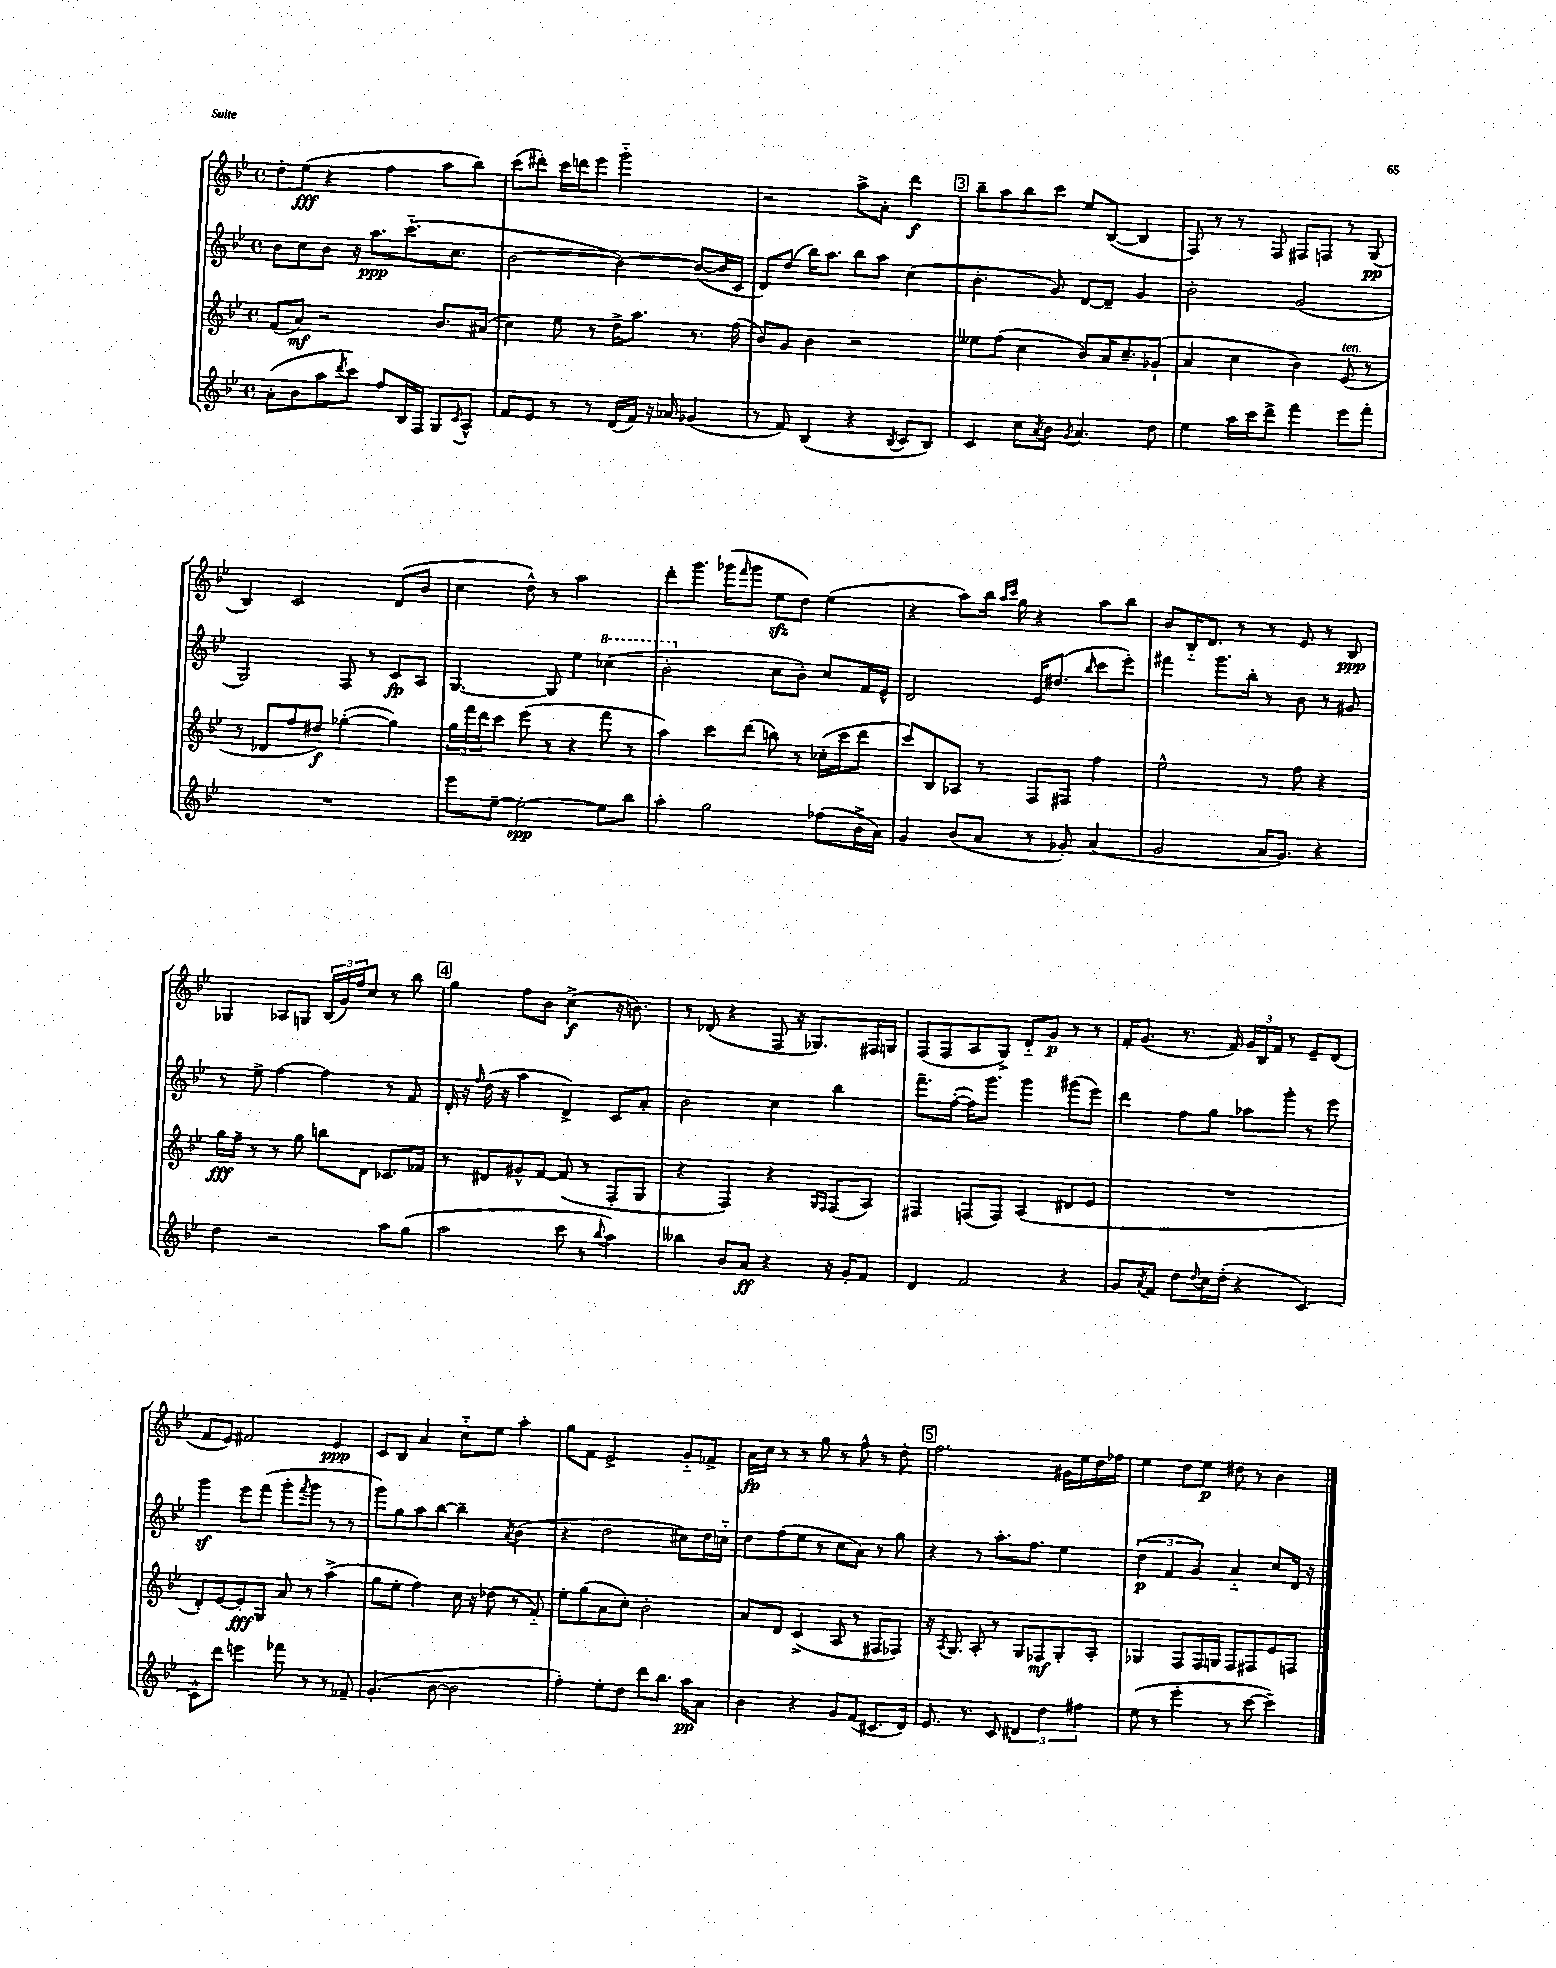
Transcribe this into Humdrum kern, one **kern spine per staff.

**kern	**kern	**kern	**kern
*staff4	*staff3	*staff2	*staff1
*clefG2	*clefG2	*clefG2	*clefG2
*k[b-e-]	*k[b-e-]	*k[b-e-]	*k[b-e-]
*M4/4	*M4/4	*M4/4	*M4/4
*met(c)	*met(c)	*met(c)	*met(c)
(8a'	(8f	8b-	8dd'
8b-	8a)	8cc	(8ee-
8aa	2r	8b-	4r
8qddd	.	.	.
8ccc)	.	16r	.
.	.	8.aa	.
8ff	.	.	4ff
16B-	.	(8.ccc'~	.
16F	.	.	.
8G	8.b-	.	8aa
.	.	8.cc	.
8qc	.	.	.
8A^^	.	.	8bb-)
.	(16a#	.	.
=	=	=	=
8f	4cc)	[2b-	(8ccc
8e-	.	.	8ddd#')
8r	8ee-	.	16ccc
.	.	.	16ddd
8r	8r	.	8eee-
(16d	16dd^	4b-_)	2ggg'~
16f)	8.aa	.	.
16r	.	.	.
16a-	.	.	.
(4g-	8.r	(8b-_	.
.	.	16b-]	.
.	(16ff	16c	.
=	=	=	=
8r	8b-)	8d)	2r
8f)	8g	(8dd	.
(4B-	4b-	16bb-)	.
.	.	8.aa	.
4r	2r	8bb-	8aa^
.	.	8aa	8a'
8qB-	.	.	.
8c	.	(4cc	4ddd
8B-)	.	.	.
=	=	=	=
4c	8ee--	4.b-'	8bb-~
.	(8ff	.	8aa
8cc	4cc	.	8bb-
8qa	.	.	.
8b-	.	8g)	8ccc
8qg	.	.	.
4.a	8b-)	[8d	8ee-
.	16a	8d~]	([8B-
.	8.cc~	.	.
.	.	4g	4B-]
8dd	(8g-`	.	.
=	=	=	=
4ee-	4a	2b-'	8F)
.	.	.	8r
16aa	4cc	.	8r
16ccc	.	.	.
8ddd^	.	.	8F
4fff	4b-)	(2g	8F#
.	.	.	8F
8eee-	(8e-	.	8r
8fff'	8r	.	(8G
=	=	=	=
1r	8r	2G)	4B-)
.	8d-	.	.
.	8ff	.	2c
.	8dd#)	.	.
.	([4gg-'	8F	.
.	.	8r	.
.	4gg-])	8c	(8d
.	.	8A	8b-
=	=	=	=
8eee-	24gg	[4.G	4cc
.	24fff	.	.
.	24ddd	.	.
[8ee-~	8ccc	.	.
2ee-'_	(8eee-	.	8dd^^)
.	8r	8G]	8r
.	4r	4ee-	2aa
8ee-]	8fff	(4ccc-	.
8bb-	8r	.	.
=	=	=	=
4aa'	4aa)	2bb-'	8ddd'
.	.	.	8.ggg
2gg	8ccc	.	.
.	.	.	(16ggg-
.	.	.	16qqfff
.	(8ddd	.	8ggg-
.	8bb)	8cc	8ee-
.	8r	8b-')	8dd)
(8ff-	(16cc-'	8cc	(4ee-
.	16ccc	.	.
16b-^	8ddd	16f	.
16a)	.	16e-^^	.
=	=	=	=
4g	8ccc)	2d	4r
.	8B-	.	.
(8b-	8A-	.	8aa)
8a	8r	.	16bb-
.	.	.	16qqaa
.	.	.	16qqccc
.	.	.	16gg
8r	8F	16e-	4r
.	.	(8.dd#	.
8g-')	8F#	.	.
.	.	16qqbb-	.
(4a	4ff	8ccc	8aa
.	.	8eee-')	8bb-
=	=	=	=
2g	2ee-^^	4fff#	8b-
.	.	.	16B-'~
.	.	.	8.d
.	.	8.ggg	.
.	.	.	8r
.	.	16bb-'	.
16a	8r	8r	8r
8.g)	.	.	.
.	8ff	8b-	8e-
4r	4r	8r	8r
.	.	8g#	8B-
=	=	=	=
4dd	16gg	8r	4G-
.	16ff~	.	.
.	8r	8ee-^	.
2r	8r	[4ff	8A-
.	8gg	.	8G
.	8bb	4ff]	(24B-
.	.	.	24g)
.	.	.	24ff
.	8d	.	8cc
8aa	8.c-	8r	8r
(8gg	.	8f	8bb-
.	16f-	.	.
=	=	=	=
2aa	8r	16d'	4gg
.	.	16r	.
.	.	16qqff	.
.	8d#	(16dd	.
.	.	16r	.
.	8g#^^	4aa	8ff
.	[8f	.	8b-
8ccc	(8f]	4d^)	(4cc^
8r	8r	.	.
8qqbb-	.	.	.
4aa)	8F'	8c	16r
.	.	.	8.b)
.	8G	8a'	.
=	=	=	=
4bb--	4r	2b-	8r
.	.	.	(8d-
8b-	4F)	.	4r
8a	.	.	.
4r	4r	4cc	8F
.	.	.	16r
.	.	.	8.G-)
.	16qqG	.	.
.	16qqF	.	.
16r	(8F	4bb-	.
16g'	.	.	.
8f	8A)	.	16F#
.	.	.	16G
=	=	=	=
4d	4F#	8.fff~	(8F
.	.	.	8F
.	.	([16ff'	.
2f	(8F	16ff])	8A
.	.	8.ggg	.
.	8F)	.	8G^)
.	(4A	4ggg	8d'~
.	.	.	8g
4r	8d#	(8ggg#	8r
.	8e-	8eee-)	8r
=	=	=	=
8g	1r	4ddd	16f'
.	.	.	(8.g
8qa	.	.	.
8f	.	.	.
8dd	.	8ff	8.r
8qqdd	.	.	.
16cc	.	8gg	.
(16dd'	.	.	16f)
4r	.	8aa-	24g
.	.	.	24B-
.	.	.	24f
.	.	8ggg'	8r
[4c)	.	8r	8e-~
.	.	8eee-	(8d
=	=	=	=
8c^^]	8d')	4ggg	8f
8ddd	[8e-	.	8e-)
4eee	8e-']	8eee-	2f#
.	8G	(8fff	.
8fff-	8a	8ggg'	.
.	.	8qfff	.
8r	8r	8ggg	.
8r	(4aa^	8r	4e-
8f-~	.	8r	.
=	=	=	=
(4.g'	8gg	8ggg)	8c
.	8ee-'	8gg	8B-
.	4ff)	8aa	4a
[8b-	.	[8bb-	.
2b-]	16cc	4bb-~]	8cc'~
.	16r	.	.
.	(8dd-	.	8ee-
.	.	8qa	.
.	8r	(4b-	4aa'
.	8f'~)	.	.
=	=	=	=
4ff')	8ee-'	4r	8gg
.	(8gg	.	8f
8ee-'	8a	2dd	2e-^
8dd	8cc')	.	.
8ddd	2b-'	.	.
8.bb-	.	.	.
.	.	8cc#)	8g'~
16aa	.	.	.
8a	.	16dd	8f-^
.	.	16cc'~	.
=	=	=	=
4b-	8a	8dd	16a
.	.	.	16cc
.	8d	(8ff	8r
4r	(4c^	8ee-	8r
.	.	8r	8gg
8g	8A	8cc	8r
(8f	8r	8a)	8ff^^
8.c#	8F#	8r	8r
.	8F-)	8gg	8dd'
16d)	.	.	.
=	=	=	=
8.e-	16r	4r	2.ff
.	8qA	.	.
.	8.G	.	.
8.r	.	.	.
.	8A'	8r	.
8c	8r	8.aa'	.
6d#	8G	.	.
.	.	8.ff	.
.	8F-	.	.
6dd	.	.	.
.	8G'	4ee-	16g#
.	.	.	16ee-
6ff#	.	.	.
.	8A'	.	16dd
.	.	.	16ff-
=	=	=	=
(8ee-	4G-	(6dd	4ee-
8r	.	.	.
.	.	6f	.
4eee-'	8F	.	8dd
.	.	6g)	.
.	16F	.	8ee-
.	16G	.	.
8r	8F	4a'~	8dd#
[8ccc	8F#	.	8r
4ccc~])	8e-	8cc	4b-
.	8F	16d	.
.	.	16r	.
==	==	==	==
*-	*-	*-	*-
